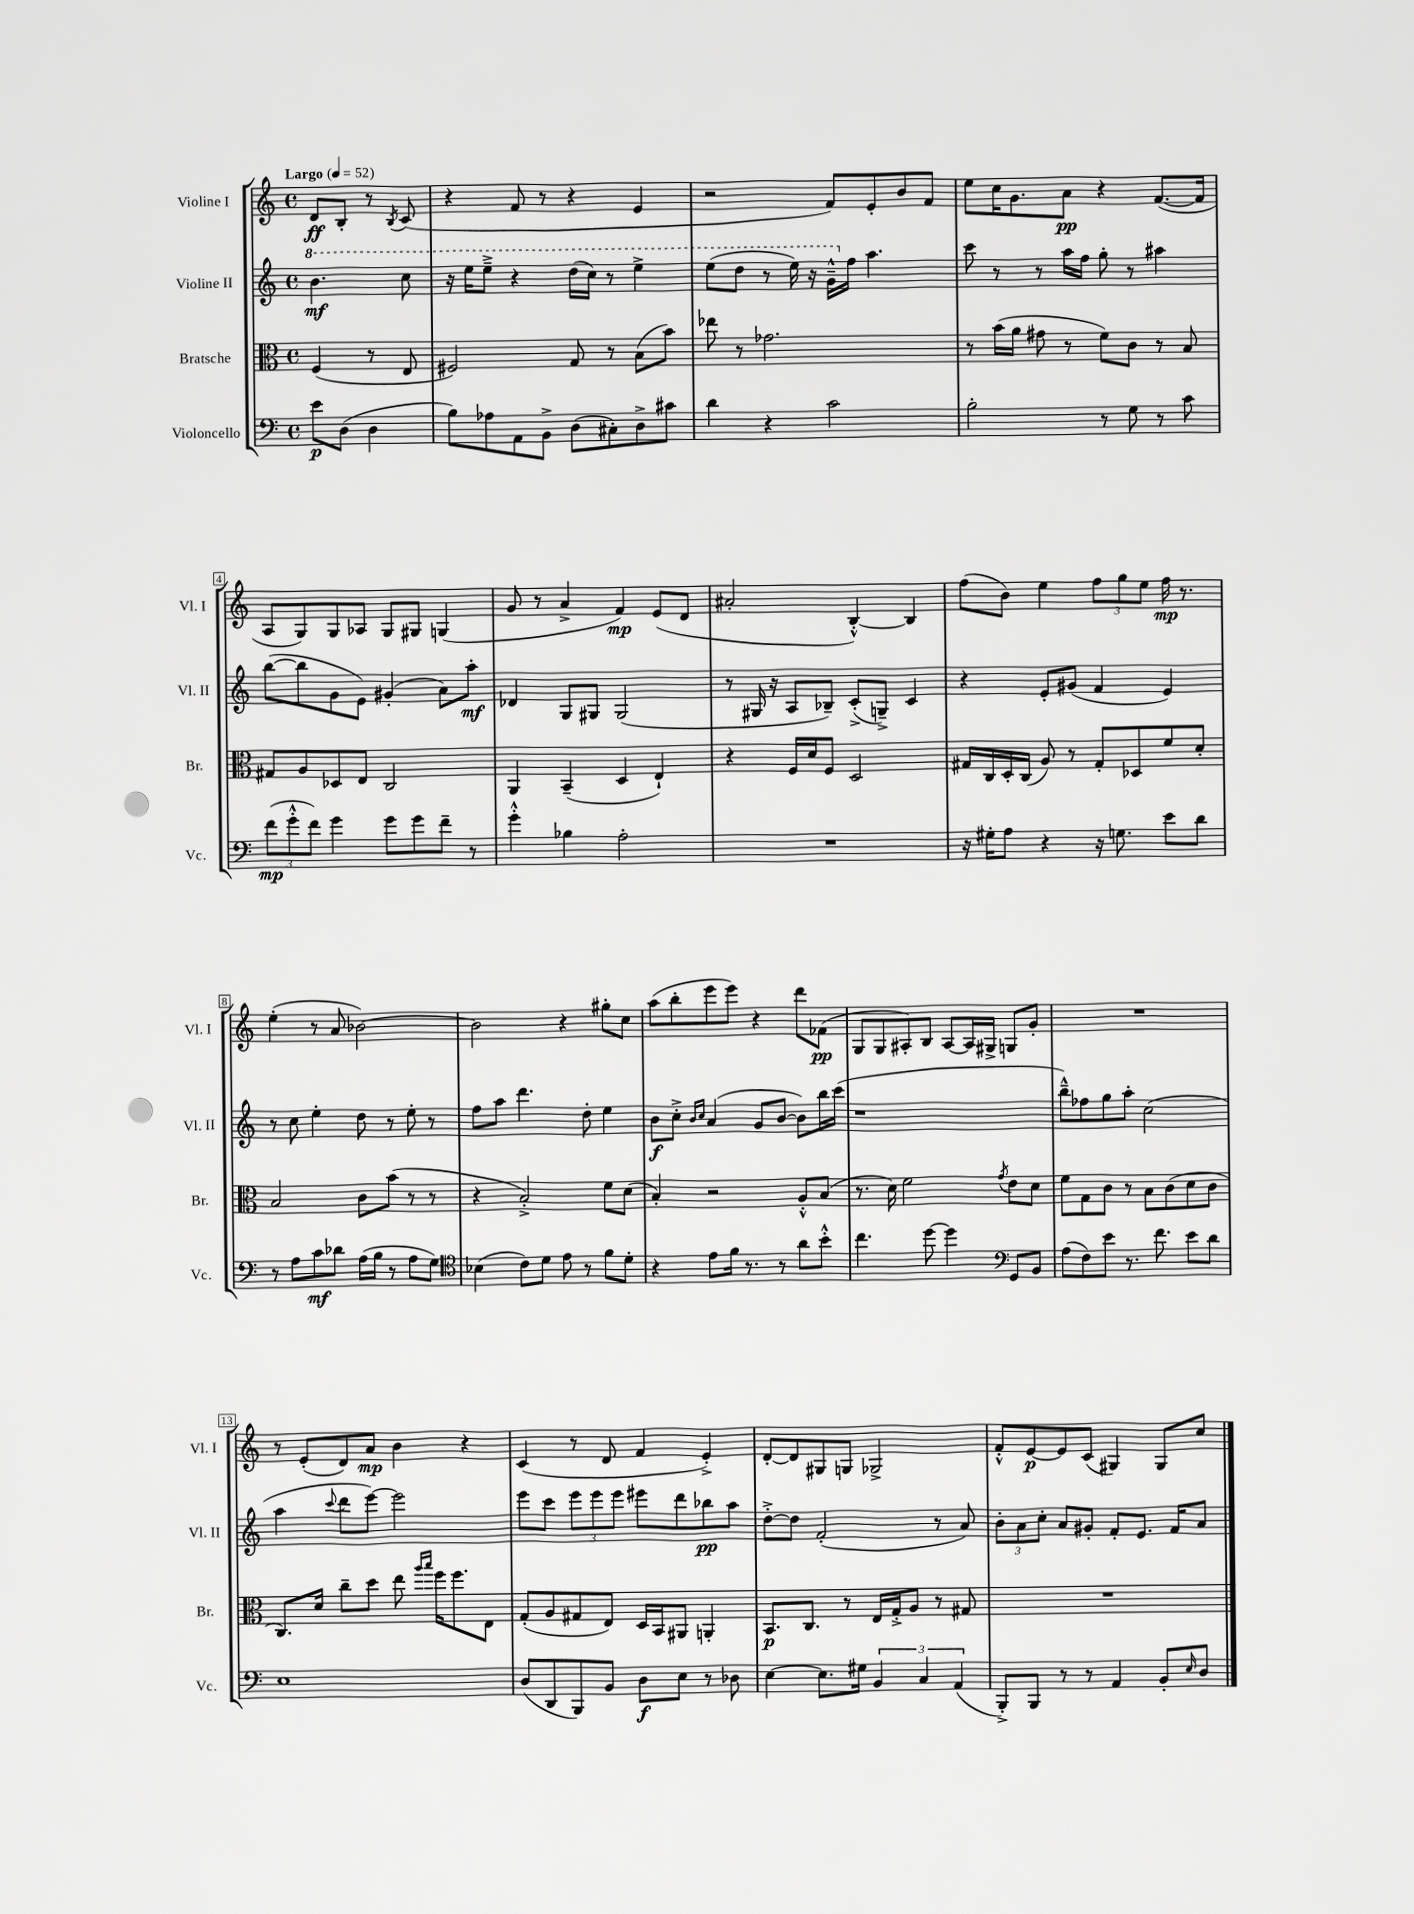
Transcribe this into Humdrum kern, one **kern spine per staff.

**kern	**kern	**kern	**kern
*staff4	*staff3	*staff2	*staff1
*clefF4	*clefC3	*clefG2	*clefG2
*k[]	*k[]	*k[]	*k[]
*M4/4	*M4/4	*M4/4	*M4/4
*met(c)	*met(c)	*met(c)	*met(c)
*MM52	*MM52	*MM52	*MM52
8e\L	(4F/	4.bb\	8d/L
(8D\J	.	.	8B'/J
4D\	8r	.	8r
.	.	.	8qB/
.	8E/	8ccc\	(8c/
=	=	=	=
8B\L)	2F#/)	16r	4r
.	.	16eee\LK	.
8A-\	.	8eee~^\J	.
8AA\	.	4r	8f/
8BB^\J	.	.	8r
(8D\L	8G/	(16ddd\LL	4r
.	.	16ccc\JJ)	.
8C#'\)	8r	8r	.
8D^\	(8B\L	4eee^\	4e/
8c#\J	8b\J)	.	.
=	=	=	=
4d\	8ee-\	(8eee\L	2r
.	8r	8ddd\J	.
4r	2.g-\	8r	.
.	.	16eee\)	.
.	.	16r	.
2c\	.	16gg~^^\LL	8f/L)
.	.	16ff\JJ	.
.	.	4.aa\	8e'/
.	.	.	8b/
.	.	.	8f/J
=	=	=	=
2B'\	8r	8ccc\	8ee\L
.	(16b\LL	8r	16cc\K
.	16a\JJ	.	8.g\
.	8g#\	8r	.
.	8r	16aa\LL	8a\J
.	.	16ff\JJ	.
8r	8f\L)	8gg'\	4r
8G\	8c\J	8r	.
8r	8r	4aa#\	([8.f/L
8c\	8B/	.	.
.	.	.	16f/]Jk
=	=	=	=
(12f\L	8G#/L	([8bb\L	8A/L
12g'^^\	.	.	.
.	8A/	8bb\]	8G/)
12f\J)	.	.	.
4g\	8D-/	8g\	8G/
.	8E/J	8e\J)	8A-/J
8g\L	2C/	(4g#'/	8G/L
8g\	.	.	8G#/J
8f~\J	.	8a\L)	(4G/
8r	.	8aa'\J	.
=	=	=	=
4g'^^\	4AA/	4d-/	8g/
.	.	.	8r
4B-\	(4BB~/	8G/L	4a^/
.	.	8G#/J	.
2A'\	4D/	(2G#/	4f/)
.	4E`/)	.	(8e/L
.	.	.	8d/J
=	=	=	=
1r	4r	8r	2a#'/
.	.	16G#/	.
.	.	16r	.
.	16F/LL	8A/L	.
.	16d/J	.	.
.	8F/J	8B-~/J)	.
.	2D/	(8c'^/L	[4B'^^/)
.	.	8G~^/J)	.
.	.	4c/	4B/]
=	=	=	=
16r	16G#/LL	4r	(8ff\L
16G#'\LK	16C/	.	.
8A\J	16D'/	.	8b\J)
.	(16C/JJ	.	.
4r	8A/)	8e'/L	4ee\
.	8r	(8g#/J	.
16r	8G#'/L	4f/	12ff\L
8.G\	.	.	.
.	.	.	12gg\
.	8D-/	.	.
.	.	.	12ee\J
8e\L	8f/	4e/)	16ff\
.	.	.	8.r
8d\J	8d'/J	.	.
=	=	=	=
8r	2B/	8r	(4ee'\
8A\L	.	8cc\	.
8c\	.	4ee'\	8r
8d-\J	.	.	8a/
(16A\LL	8c\L	8dd\	[2b-\)
16B\JJ	.	.	.
8r	(8b\J	8r	.
8A\L	8r	8ee'\	.
8G\J)	8r	8r	.
=	=	=	=
*clefC4	*	*	*
(4B-\	4r	8ff\L	2b-\]
.	.	8aa\J	.
8c\L)	2B'^/)	4.ddd\	.
8d\J	.	.	.
8e\	.	.	4r
8r	.	8dd'\	.
8f\L	8f\L	4ee\	8gg#'\L
8d'\J	(8d\J	.	8cc\J
=	=	=	=
4r	4B'/)	8b\L	(8aa\L
.	.	8cc'^\J	8bb'\
.	.	16qqb/LL	.
.	.	16qqcc/JJ	.
8e\L	2r	(4a/	8eee\
16f\Jk	.	.	8eee\J)
8.r	.	.	.
.	.	8g/L	4r
8r	.	[8b/J	.
8a\L	8A'^^/L	8b\]L)	8ddd\L
8b'^^\J	(8B/J	16bb\L	(8f-\J
.	.	(16ccc\JJ	.
=	=	=	=
4.cc\	8.r	1r	8G/L
.	.	.	8G/
.	16d\)	.	.
.	2f\	.	8A#'/)
[8dd\	.	.	8B/J
4dd\]	.	.	[8A#/L
.	.	.	16A#/]L
.	.	.	16G#^/JJ
*clefF4	*	*	*
.	8qg/	.	.
8GG/L	8e\L	.	8G/L
8BB/J	8d\J	.	8g'/J
=	=	=	=
(8A\L	8f\L	8bb~^^\L)	1r
8F\)	8G\	8ff-\	.
8e\J	8c\J	8gg\	.
8.r	8r	8aa'\J	.
.	8B\L	(2cc\	.
8.f\	.	.	.
.	(8c\	.	.
8e\L	8d\	.	.
8d\J	8c\J	.	.
=	=	=	=
1E	8.C/L)	4aa\	8r
.	.	.	(8e'/L
.	16d/Jk	.	.
.	.	8qqccc/	.
.	8cc~\L	8ddd\L	8d/)
.	8dd\J	[8eee\J)	8a/J
.	8ee\	2eee\]	4b\
.	16qqaa/LL	.	.
.	16qqbb/JJ	.	.
.	16ff\LK	.	.
.	8.ff\	.	.
.	.	.	4r
.	8E\J	.	.
=	=	=	=
(8D/L	(8G'/L	8eee\L	(4c/
8DD/	8A/	8ccc\J	.
8BBB/)	8G#/	12eee\L	8r
.	.	12eee\	.
8BB/J	8E/J)	.	8d/
.	.	12eee\J	.
8D\L	16D/LL	8eee#\L	4f/
.	16BB/J	.	.
8E\J	8AA#/J	8ddd\	.
8r	4AA'/	8bb-\	4e'^/)
8D-\	.	8aa\J	.
=	=	=	=
[4E\	8.BB/L	[8dd'^\L	[8d'/L
.	.	8dd\]J	8d/]
.	8.C/J	.	.
8.E\]L	.	(2f'/	8G#/
.	8r	.	8G/J
16G#\Jk	.	.	.
6BB/	16E/LL	.	2G-^/
.	16G'^/J	.	.
.	8A/J	.	.
6C/	.	.	.
.	8r	8r	.
(6AA/	.	.	.
.	8G#/	8a/)	.
=	=	=	=
8BBB'^/L)	1r	12b'\L	8f'^^/L
.	.	12a\	.
8BBB/J	.	.	[8e/
.	.	12cc'\J	.
8r	.	8a/L	8e/]
8r	.	8g#'/J	(8c/J
4AA/	.	8f'/L	4G#/)
.	.	8.e/J	.
8BB'/L	.	.	8G#/L
.	.	16f/LK	.
16qqE/	.	.	.
8D/J	.	8a/J	8cc/J
==	==	==	==
*-	*-	*-	*-
